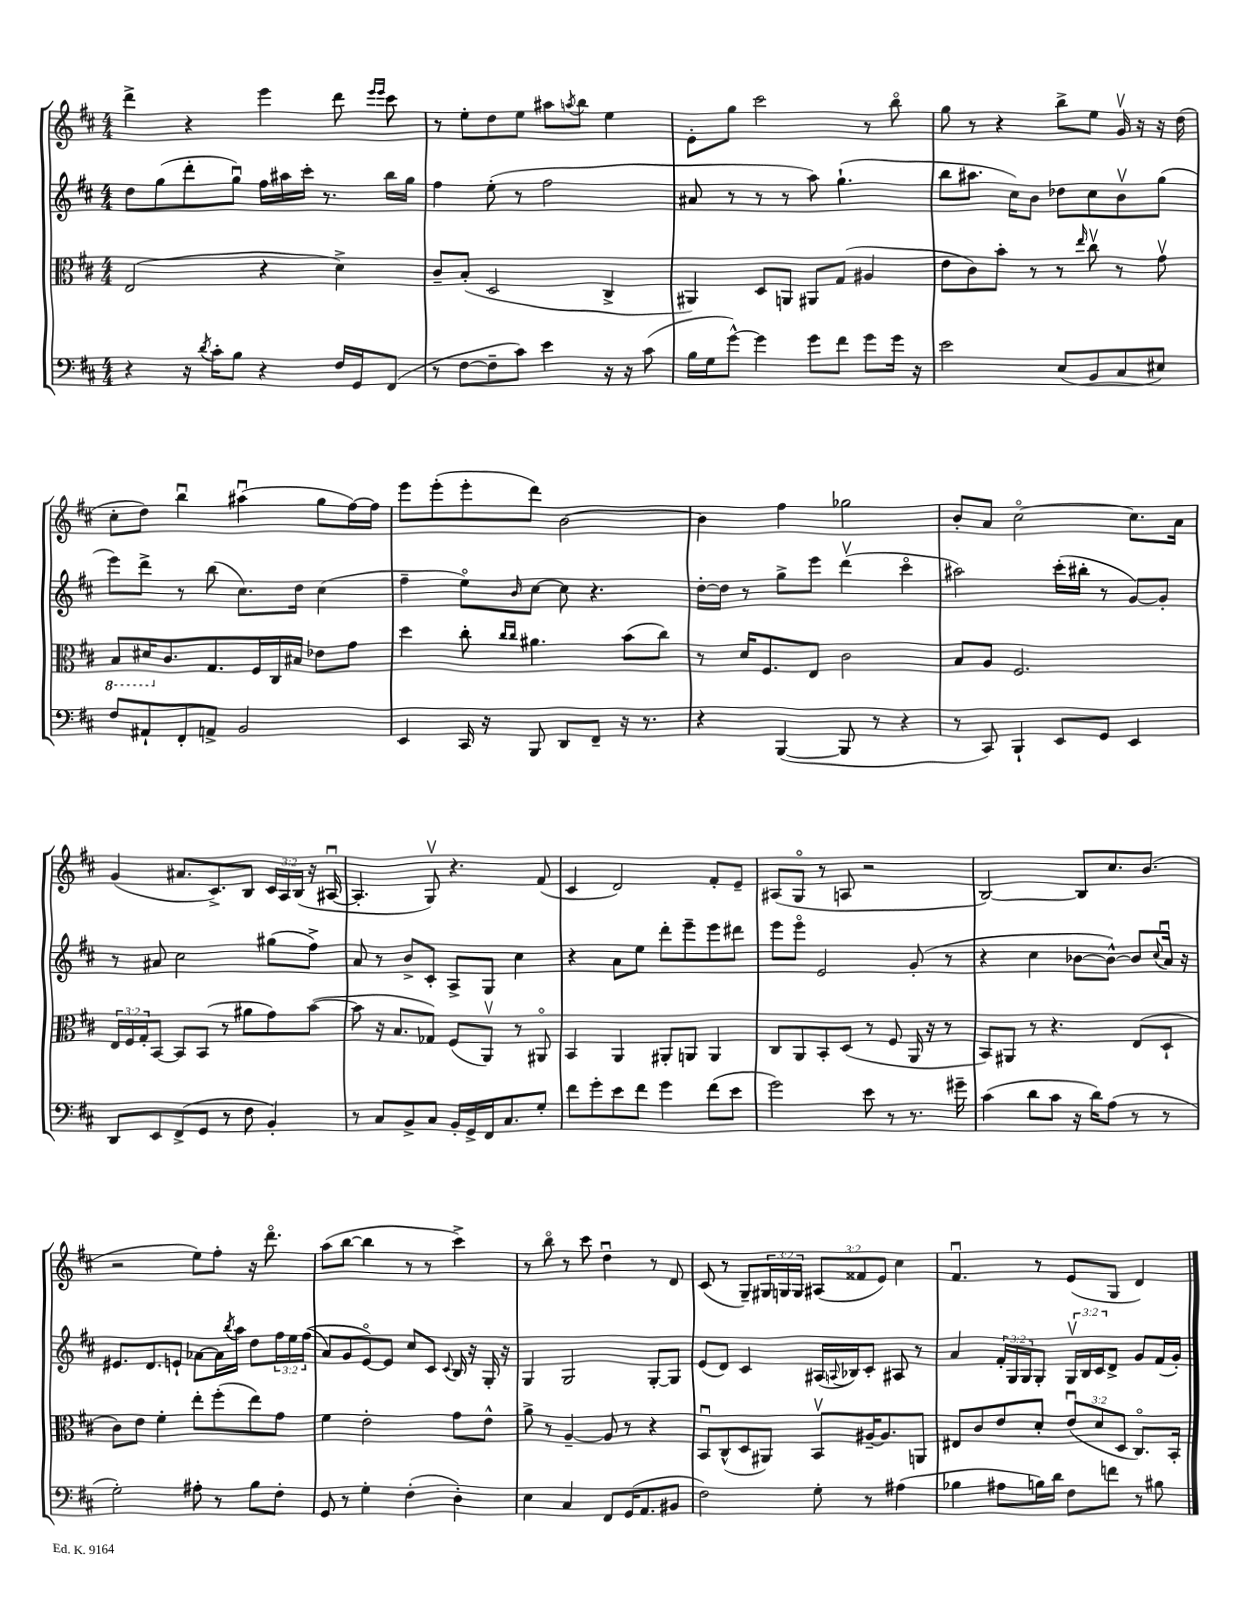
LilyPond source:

<<
\new StaffGroup <<
\new Staff = "s0" {
    \clef treble \key d \major \numericTimeSignature \time 4/4 \override Staff.TupletNumber.text = #tuplet-number::calc-fraction-text
    d'''4-> r4 e'''4 d'''8 \grace { e'''16 e'''16 } cis'''8 |
    r8 e''8-. d''8 e''8 ais''8 \acciaccatura { a''8 } b''8 e''4 |
    e'8-. g''8 cis'''2 r8 b''8\flageolet |
    g''8 r8 r4 b''8-> e''8 g'16\upbow r16 r16 d''16( |
    cis''8-. d''8) b''4\downbow ais''4\downbow( g''8 fis''16~) fis''16 |
    e'''8 e'''8-.( e'''8-. d'''8) b'2~ |
    b'4 fis''4 ges''2 |
    b'8-. a'8 cis''2~\flageolet cis''8. a'16 |
    g'4( ais'8. cis'8.->) b8 \tuplet 3/2 { cis'16 a16 b16( } r16 ais16~\downbow |
    ais4.-. g8\upbow) r4. fis'8( |
    cis'4 d'2) fis'8-. e'8-- |
    ais8( g8\flageolet r8 a8 r2 |
    b2~) b8 cis''8. b'8.( |
    r2 e''8) fis''8-. r16 d'''8.\flageolet |
    a''8( b''8~ b''4 r8 r8 cis'''4->) |
    r8 b''8\flageolet r8 cis'''8 d''4\downbow r8 d'8 |
    cis'8( r8 g8--) \tuplet 3/2 { gis16 g16 g16 } \tuplet 3/2 { ais8( fisis'8 e'8) } cis''4 |
    fis'4.\downbow r8 e'8( g8 d'4) \bar "|." |
}
\new Staff = "s1" {
    \clef treble \key d \major \numericTimeSignature \time 4/4 \override Staff.TupletNumber.text = #tuplet-number::calc-fraction-text
    d''8 g''8( d'''8-. g''8\downbow) fis''16 ais''16 cis'''16-. r8. b''16 g''16 |
    fis''4 e''8-.( r8 fis''2 |
    ais'8 r8 r8 r8 a''8) g''4.-!( |
    b''8 ais''8. cis''16) b'8 des''8 cis''8 b'8\upbow g''8( |
    e'''8) d'''8-> r8 b''8( cis''8.) d''16 cis''4( |
    fis''4-- e''8\flageolet) \grace { b'16 } cis''8~ cis''8 r4. |
    d''16~-. d''16 r8 g''8-> e'''8 d'''4\upbow( cis'''4\flageolet |
    ais''2) cis'''16-.( bis''16-. r8 g'8~) g'8-. |
    r8 ais'8 cis''2 gis''8( fis''8->) |
    a'8 r8 b'8-> cis'8-. a8-> g8 cis''4 |
    r4 a'8 e''8 d'''8-. e'''8-- e'''8 dis'''8 |
    e'''8 e'''8\flageolet e'2 g'8-.( r8 |
    r4 cis''4 bes'8~ bes'8~-^) bes'8 \appoggiatura { cis''8 } a'16\downbow r16 |
    eis'8. d'8. e'8-! aes'8~ aes'16 \acciaccatura { b''8 } a''16 d''8 \tuplet 3/2 { fis''16 e''16 fis''16(\( } |
    a'8) g'8 e'8~\flageolet\) e'8 cis''8 cis'8 \appoggiatura { cis'8 } b16 r16 g16-. r16 |
    g4 g2 g8~-. g8 |
    e'8( d'8) cis'4 ais16( \appoggiatura { a8 } bes16) cis'8-. ais8 r8 |
    a'4 \tuplet 3/2 { fis'16-. g16 g16 } g8-. \tuplet 3/2 { g16\upbow b16 cis'16 } d'8-> g'8 fis'16( g'16-.) \bar "|." |
}
\new Staff = "s2" {
    \clef alto \key d \major \numericTimeSignature \time 4/4 \override Staff.TupletNumber.text = #tuplet-number::calc-fraction-text
    e2( r4 d'4->) |
    cis'8-- b8-.( d2 cis4-> |
    ais,4) d8 a,8 ais,8 g8( ais4 |
    e'8 cis'8) b'8-. r8 r8 \grace { e''16 } cis''8\upbow r8 g'8\upbow |
    \ottava #-1 b,8 dis16 \ottava #0 cis'8. g8. fis16 cis16 bis16 ees'8 g'8 |
    d''4 cis''8-. \grace { cis''16 cis''16 } ais'4. b'8( cis''8) |
    r8 d'16 fis8. e8 cis'2 |
    b8 a8 fis2. |
    \tuplet 3/2 { e16 fis16 g16-. } b,8~ b,8 b,8( r8 ais'8 g'8) b'8~( |
    b'8 r16 b8. ges8) fis8( a,8\upbow) r8 ais,8\flageolet |
    b,4 a,4 ais,8-. a,8 a,4 |
    cis8 a,8 b,8-. d8( r8 fis8 a,16 r16 r8 |
    b,8) ais,8 r8 r4. e8( d8-! |
    cis'8) e'8 fis'4-. e''8-. fis''8-.( e''8) g'8 |
    fis'4 e'2-. g'8 e'8-^ |
    a'8-> r8 a4~-- a8 r8 r4 |
    b,8\downbow cis8-^( d8 ais,8) b,8\upbow ais16~-- ais8. a,8 |
    eis8 cis'8 e'8 d'8-. \tuplet 3/2 { e'8\downbow( d'8 d8 } cis8.\flageolet) b,16-. \bar "|." |
}
\new Staff = "s3" {
    \clef bass \key d \major \numericTimeSignature \time 4/4
    r4 r16 \acciaccatura { d'8 } cis'16-. b8 r4 fis16 g,16 fis,8( |
    r8 fis8~ fis8-- cis'8) e'4 r16 r16 cis'8( |
    b16 g16 g'8~-^) g'4 g'8 fis'8 g'8 g'16 r16 |
    e'2 e8( b,8 cis8 eis8) |
    fis8 ais,8-! fis,8-. a,8-> b,2 |
    e,4 cis,16 r16 b,,8 d,8 fis,8-- r16 r8. |
    r4 b,,4~( b,,8 r8 r4 |
    r8 cis,8) b,,4-! e,8 g,8 e,4 |
    d,8 e,8 fis,8->( g,8 r8 fis8 b,4-.) |
    r8 cis8 b,8-> cis8 b,16-. g,16-> fis,16 cis8. g8-. |
    fis'8 g'8-. e'8 fis'8 g'4 fis'8( e'8 |
    g'2) e'8 r8 r8. gis'16-- |
    cis'4( d'8 cis'8 r16 d'16) a8( r8 r8 |
    g2-.) ais8-. r8 b8 fis8-. |
    g,8 r8 g4-. fis4-.( d4-.) |
    e4 cis4 fis,8 g,16( a,8. bis,8 |
    fis2) g8-. r8 ais4( |
    bes4 ais8 b16) d'16 fis8 f'8 r8 bis8 \bar "|." |
}
>>
>>
\layout { \context { \Score \remove "Bar_number_engraver" } }
